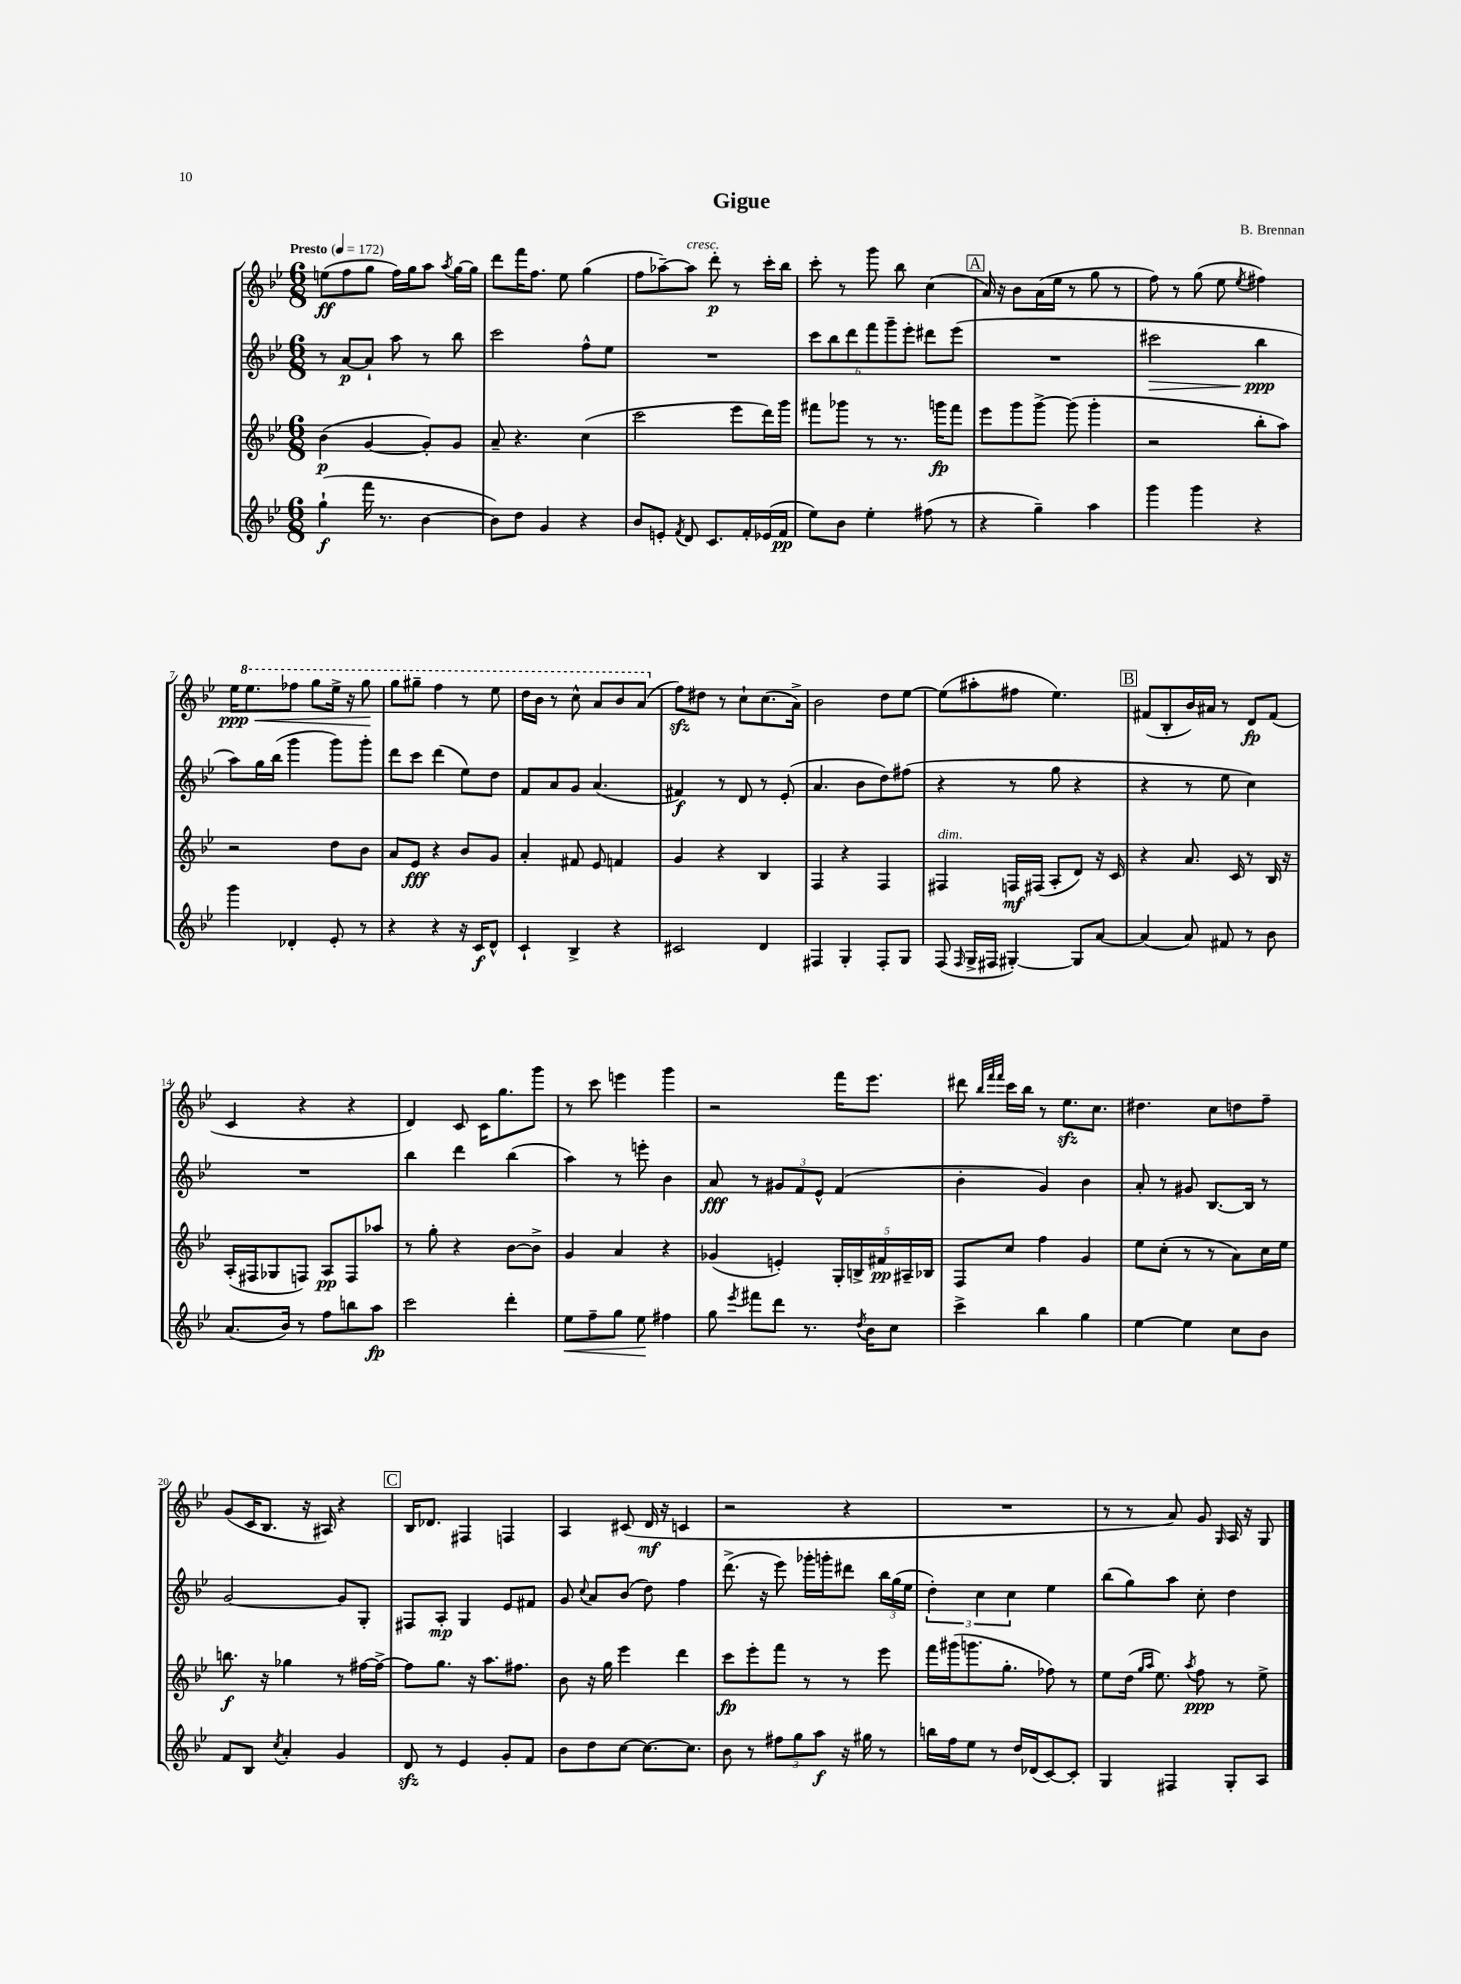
\header { title = "Gigue" composer = "B. Brennan" }
<<
\new StaffGroup <<
\new Staff = "s0" {
    \clef treble \key bes \major \numericTimeSignature \time 6/8 \tempo "Presto" 4 = 172
    \autoBeamOff e''8[\ff( f''8 g''8] f''16[) g''16 a''8] \acciaccatura { a''8 } g''16[~ g''16] |
    d'''8[ f'''16 f''8.] ees''8 g''4( |
    f''8[ aes''8~--) aes''8]^\markup { \italic "cresc." } d'''8-.\p r8 c'''16[-. bes''16] |
    c'''8-. r8 g'''8 bes''8 c''4( |
    \mark \markup { \box "A" } a'16) r16 bes'8[ a'16( ees''16] r8 g''8 r8 |
    f''8) r8 g''8( ees''8 \acciaccatura { ees''8 } fis''4) |
    ees''16[\ppp\< \ottava #1 ees'''8. fes'''8] g'''8[ ees'''16]-> r16 g'''8\! |
    g'''8[ gis'''8]-- f'''4 r8 ees'''8 |
    d'''16[ bes''16] r8 c'''8-^ a''8[ bes''8 a''8]( \ottava #0 |
    f''8[\sfz) dis''8] r8 c''8[-! c''8.( a'16]->) |
    bes'2 d''8[ ees''8]~ |
    ees''8[( ais''8-. fis''8] ees''4.) |
    \mark \markup { \box "B" } fis'8[( bes8-. bes'16) ais'16] r8 d'8[\fp fis'8]( |
    c'4 r4 r4 |
    d'4) c'8 c'16[ g''8. g'''8] |
    r8 c'''8 e'''4 g'''4 |
    r2 f'''16[ ees'''8.] |
    dis'''8 \grace { bes''32[ f'''32 f'''32] } c'''16[ bes''16] r8 ees''8.[\sfz c''8.] |
    dis''4. c''8[ d''8 f''8]-- |
    g'8[( c'16 bes8.] r16 ais16) r4 |
    \mark \markup { \box "C" } bes16[ des'8.] fis4 f4 |
    a4 cis'8( d'16\mf r16 c'4 |
    r2 r4 |
    R2. |
    r8 r8 a'8) g'8 \grace { g16 } a16 r16 g8 \bar "|." |
}
\new Staff = "s1" {
    \clef treble \key bes \major \numericTimeSignature \time 6/8
    \autoBeamOff r8 a'8[~\p a'8]-! a''8 r8 bes''8 |
    c'''2 f''8[-^ ees''8] |
    R2. |
    \tuplet 6/4 { c'''8[ bes''8 d'''8 f'''8 g'''8-- ees'''8]-. } dis'''8[ ees'''8]( |
    \mark \markup { \box "A" } R2. |
    cis'''2\> bes''4\ppp\! |
    a''8[) g''16 bes''16]( g'''4 g'''8[) g'''8]-. |
    d'''8[ c'''8] d'''4( ees''8[) d''8] |
    f'8[ a'8 g'8] a'4.( |
    fis'4\f) r8 d'8 r8 ees'8-.( |
    a'4. bes'8[ d''8) fis''8]( |
    r4 r8 g''8 r4 |
    \mark \markup { \box "B" } r4 r8 ees''8 c''4) |
    R2. |
    bes''4 d'''4 bes''4( |
    a''4) r8 e'''8-. bes'4 |
    a'8\fff r8 \tuplet 3/2 { gis'8[ f'8 ees'8]-^ } f'4( |
    bes'4-. g'4) bes'4 |
    a'8-. r8 gis'8 bes8.[~ bes16] r8 |
    g'2~ g'8[ g8]-. |
    \mark \markup { \box "C" } fis8[ a8]-.\mp g4 ees'8[ fis'8] |
    g'8 \appoggiatura { c''8 } a'8[ bes'8]( d''8) f''4 |
    d'''8.->( r16 ees'''8) ges'''16[-. g'''16-. dis'''8] \tuplet 3/2 { bes''16[ g''16( ees''16] } |
    \tuplet 3/2 { d''4-.) c''4 c''4 } ees''4 |
    bes''8[( g''8) a''8] c''8-. d''4 \bar "|." |
}
\new Staff = "s2" {
    \clef treble \key bes \major \numericTimeSignature \time 6/8
    \autoBeamOff bes'4\p( g'4~ g'8[-.) g'8] |
    a'8-- r4. c''4( |
    c'''2 ees'''8[ d'''16) g'''16] |
    fis'''8[ ges'''8] r8 r8. g'''16[\fp fis'''8] |
    \mark \markup { \box "A" } ees'''8[ g'''8 g'''8]~-> g'''8( g'''4-. |
    r2 bes''8[-. a''8]) |
    r2 d''8[ bes'8] |
    a'8[ ees'8]\fff r4 bes'8[ g'8] |
    a'4-. fis'8 ees'8 f'4 |
    g'4 r4 bes4 |
    f4 r4 f4 |
    fis4^\markup { \italic "dim." } f16[\mf fis16]( a8[-. d'8]) r16 c'16 |
    \mark \markup { \box "B" } r4 a'8. c'16 r8 bes16 r16 |
    a16[-.( fis16 ges8 f8]) a8[\pp f8 aes''8] |
    r8 g''8-. r4 bes'8[~ bes'8]-> |
    g'4 a'4 r4 |
    ges'4( e'4-.) \tuplet 5/4 { g16[-. b16-> fis'16\pp ais16-- bes16] } |
    f8[ c''8] f''4 g'4 |
    ees''8[ c''8]-.( r8 r8 a'8[) c''16 ees''16] |
    b''8.\f r16 ges''4 r8 fis''16[~ fis''16]~-> |
    \mark \markup { \box "C" } fis''8[ g''8.] r16 a''8.[ fis''8.] |
    bes'8 r16 g''16 ees'''4 d'''4 |
    c'''8[\fp ees'''8-. f'''8] r8 r8 ees'''8 |
    f'''16[ gis'''16( g'''8. g''8.]-. fes''8) r8 |
    ees''8[ d''16]( \grace { g''16[ a''16] } ees''8.) \acciaccatura { a''8 } f''8\ppp r8 ees''8-> \bar "|." |
}
\new Staff = "s3" {
    \clef treble \key bes \major \numericTimeSignature \time 6/8
    \autoBeamOff g''4-!\f( f'''16 r8. bes'4~ |
    bes'8[) d''8] g'4 r4 |
    bes'8[ e'8]-. \acciaccatura { f'8 } d'8 c'8.[ f'16-. ees'16( f'16]\pp |
    ees''8[) bes'8] ees''4-. fis''8( r8 |
    \mark \markup { \box "A" } r4 g''4--) a''4 |
    g'''4 g'''4 r4 |
    g'''4 des'4-. ees'8-. r8 |
    r4 r4 r16 c'16[\f d'8]-^ |
    c'4-! bes4-> r4 |
    cis'2 d'4 |
    fis4 g4-. fis8[-. g8] |
    f8( \grace { f16 } g16[-> fis16] gis4~-.) gis8[ a'8]~ |
    \mark \markup { \box "B" } a'4( a'8) fis'8 r8 bes'8 |
    a'8.[( bes'16]) r8 f''8[ b''8 a''8]\fp |
    c'''2 d'''4-. |
    ees''8[\< f''8-- g''8] ees''8\! fis''4 |
    g''8 \acciaccatura { ees'''8 } fis'''8[ d'''8] r8. \acciaccatura { d''8 } bes'16[ c''8] |
    c'''4-> bes''4 g''4 |
    ees''4~ ees''4 c''8[ bes'8] |
    f'8[ bes8] \acciaccatura { c''8 } a'4-. g'4 |
    \mark \markup { \box "C" } d'8\sfz r8 ees'4 g'8[-. f'8] |
    bes'8[ d''8 c''8]~ c''8.[~ c''8.] |
    bes'8 r8 \tuplet 3/2 { fis''8[ g''8 a''8]\f } r16 gis''16 r8 |
    b''16[ f''16 ees''8] r8 d''16[ des'16( c'8~) c'8]-. |
    g4 fis4 g8[-. a8] \bar "|." |
}
>>
>>
